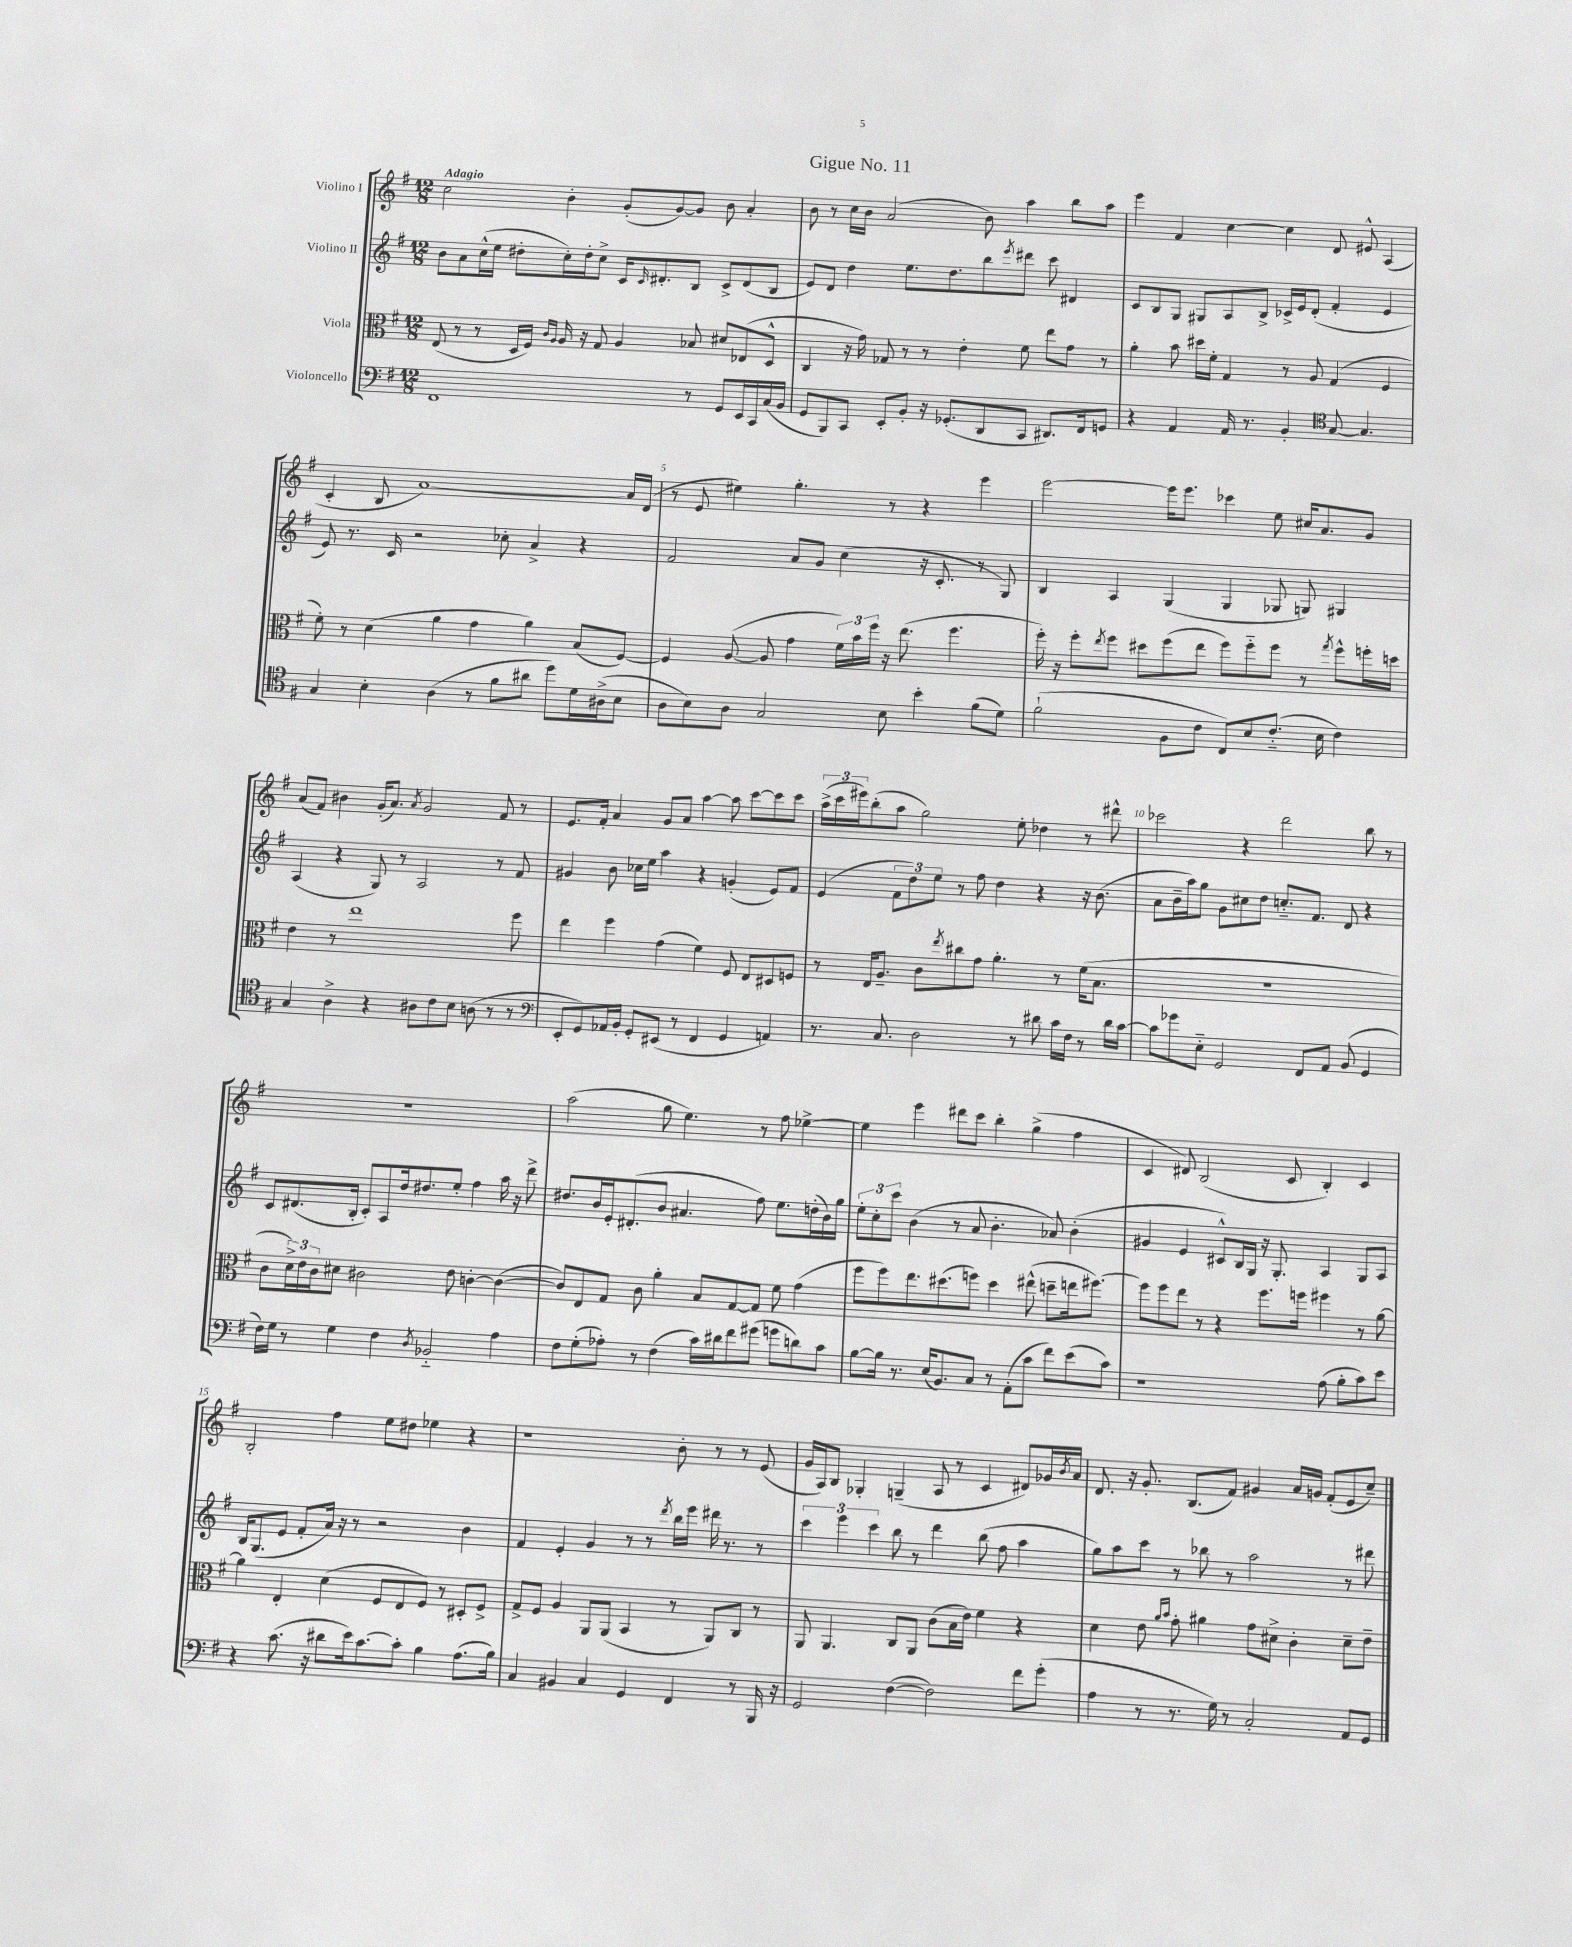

**kern	**kern	**kern	**kern
*staff4	*staff3	*staff2	*staff1
*clefF4	*clefC3	*clefG2	*clefG2
*k[f#]	*k[f#]	*k[f#]	*k[f#]
*M12/8	*M12/8	*M12/8	*M12/8
1FF#	(8E	8b	2cc
.	8r	8a	.
.	8r	(16cc^^	.
.	.	16ee	.
.	16D	8dd#'	.
.	16F#)	.	.
.	16qqc	.	.
.	16qqA	.	.
.	16A	16cc')	4b'
.	16r	16dd#'	.
.	8G	8cc^	.
.	4A	16c	(8g'
.	.	16qqc	.
.	.	8.d#'	.
.	.	.	[8g)
8r	8B-	8B	8g]
8GG	8d#	8c^	8b
16EE	(8E-	(8d#	4a'
16CC	.	.	.
(16C	8D^^	8B	.
16BB	.	.	.
=	=	=	=
8GG	4C	8e)	8b
8BBB)	.	8d	8r
8CC	16r	4dd	16cc
.	16g)	.	16b
8EE'	8G-	.	(2a
8BB'	8r	8.ee	.
16r	8r	.	.
(8.GG-'	.	8.dd	.
.	4e'	.	.
8DD	.	8bb	8b)
.	.	8qeee	.
8CC	8f#	8ddd#	4aa
8.DD#)	8ee	8ccc	.
.	8g	4d#	8bb
16FF#	.	.	.
8GG	8r	.	8aa
=	=	=	=
4r	4a'	8c	4eee
.	.	8B	.
4AA	8b	8G	4f#
.	16dd#	8G#	.
.	16f#'	.	.
16AA	4G	8A	[4cc
8.r	.	.	.
.	.	8B^	.
4BB'	8r	16c-^	4cc]
.	.	16e	.
.	8A	(8d'	.
*clefC4	*	*	*
[8G	(4G	4f#'	8d
4.G]	.	.	8e#^^
.	4F#	4e	(4A
=	=	=	=
4G	8f#')	8e)	4c'
.	8r	8.r	.
4B'	(4d	.	8B
.	.	16c	.
.	.	2r	[1a)
(4A	4a	.	.
8r	4g	.	.
8f#	.	8cc-'	.
8a#	4a)	4a^	.
8dd)	.	.	.
16d	(8B	4r	.
(16A#^	.	.	.
8B	[8F#)	.	16a]
.	.	.	(16d
=	=	=	=
8A	4F#]	2f#	8r
8B)	.	.	8e
8A	([8A	.	4ee#)
2G	8A]	.	.
.	4g	8a	4.gg'
.	.	8g	.
.	24f#)	(4cc	.
.	24b	.	.
.	24ff#	.	.
8B	16r	.	8r
.	(8.ee	.	.
4b'	.	16r	4r
.	.	8.c'	.
.	4.ff#	.	.
(8f#	.	8r	4eee
8d)	.	8G)	.
=	=	=	=
(2f#`	16ff#')	4B	[2eee
.	16r	.	.
.	8ff#'	.	.
.	8qee	.	.
.	8ff#	4A	.
.	8dd#	.	.
8F#	(8ff#	(4G	16eee]
.	.	.	8.eee
8c	8ee	.	.
8C)	8ff#)	4G	4ccc-
8B	8ff#'~	.	.
(8.c'~	8ff#	8G-	8ee
.	8r	8G)	16cc#
16B	.	.	8.a
.	8qgg	.	.
4c)	8ff#^^	4G#	.
.	16ff'	.	8g
.	16dd	.	.
=	=	=	=
4G	4e	(4A	(8a
.	.	.	8f#)
4A^	8r	4r	4b#
.	1ee	.	.
4r	.	8G)	(16g'
.	.	.	8.a)
.	.	8r	.
.	.	.	8qa
8A#	.	2A	2g
8c	.	.	.
8B	.	.	.
(8A	.	.	.
8r	.	8r	8f#
8r	8ff#	8f#	8r
=	=	=	=
*clefF4	*	*	*
8EE'	4ee	4g#	8.e
8GG)	.	.	.
.	.	.	16f#'
16AA-	4ff#	8b	4a
16BB'	.	.	.
8GG'	.	16cc-	.
.	.	16ee	.
(8EE#	(4g	4aa	8g
8r	.	.	8a
4FF#	4f#)	4r	[4aa
4GG	8F#	(4g'	8aa]
.	8E	.	[8ccc
4AA)	8D#	8e)	8ccc]
.	8F	8f#	8ccc
=	=	=	=
8.r	8r	(4e	(24aa^
.	.	.	24ccc
.	.	.	24eee#)
.	16E	.	(8bb'
8.C	8.A~	.	.
.	.	12f#	8aa
.	.	12dd)	.
2D	8c	.	2gg)
.	.	12ee	.
.	8qee	.	.
.	8cc#	8r	.
.	8g	8ff#	.
.	4.a'	4dd	.
8r	.	.	8ee'
8d#	.	4r	4dd-
16c	8r	.	.
16F#	.	.	.
8r	(16f#	16r	8r
.	8.B	(8.b	.
16d#	.	.	8ddd#^^
[16c	.	.	.
=	=	=	=
8c]	1.r	8a	2ccc-
8g-	.	16b~	.
.	.	16aa)	.
8E'~	.	8gg	.
2GG	.	8g	.
.	.	8cc#	4r
.	.	8dd	.
.	.	8.cc'~	2ddd
8FF#	.	.	.
.	.	8.f#	.
8AA	.	.	.
(8BB	.	8d	.
4GG	.	4r	8bb
.	.	.	8r
=	=	=	=
16F#)	8c	8c	1.r
16G	.	.	.
8r	24d^)	(8.d#	.
.	24e	.	.
.	24c	.	.
4G	8d#	.	.
.	.	16B'	.
.	2c#	8c')	.
4F#	.	8A	.
.	.	16dd	.
.	.	8.dd#	.
8qD	.	.	.
2BB-'~	.	.	.
.	8e	8ee'	.
.	[4c'	4ff#	.
4A	(4c_	16aa	.
.	.	16r	.
.	.	8ddd^	.
=	=	=	=
8F#	8c])	8.dd#	(2aa
(8G'	8E	.	.
.	.	16b	.
8A-')	8G	16e'	.
.	.	(8.d#'	.
8r	8c	.	.
(4F#	4a'	8b	8gg
.	.	4.a#	4.ee)
16c)	8B	.	.
16d#	.	.	.
8f#	[8G	.	.
(8g#	8G]	8ff#)	8r
8g	8f#	8.ee	8ff#
8d)	(4g	.	[4ee-^
.	.	(16dd'	.
8c	.	16b)	.
.	.	16gg	.
=	=	=	=
[8B	8ff#	12ee'	4ee-]
.	.	12cc'	.
16B]	8ff#)	.	.
.	.	12ccc	.
8.r	.	.	.
.	8.ee	(4b	4eee
(16E	.	.	.
8.BB)	(8.dd#	.	.
.	.	8r	8ddd#
8C	8ff)	8a	8ccc
8r	4dd#	4.b'	4bb'
(8AA'	.	.	.
8c	(8ee#^^	.	(4gg^
8f#)	8dd~	8a-)	.
(8e	16ee	(4b'	4ff#
.	[8.ff#)	.	.
8c)	.	.	.
=	=	=	=
1r	8ff#]	4g#	4c
.	8ff#	.	.
.	8ee	4e	8d#)
.	8r	.	(2B
.	4r	8c#^^)	.
.	.	16B	.
.	.	16G	.
.	8.ff#	16r	.
.	.	8.G'	.
.	.	.	8c
.	16ff	.	.
(8A	4ff#	4A	4B')
8B'	.	.	.
8c)	8r	8G	4c
8e	[8a	8A	.
=	=	=	=
4r	4a]	16B	2B'
.	.	(8.G	.
(8.c	4E'	8e	.
.	.	8f#'	.
16r	.	.	.
8d#	(4d	16a)	4ff#
.	.	16r	.
16e)	.	8r	.
[8.c	.	.	.
.	8F#	2r	8ee
8c']	8E	.	8dd#
4B	8F#)	.	4ee-
.	8r	.	.
(8.A	8D#'	4b	4r
.	8F#^	.	.
16B)	.	.	.
=	=	=	=
4C	8G^	4f#	1r
.	8F#	.	.
4BB#	4A	4e'	.
4C	8AA	4g	.
.	(8AA	.	.
4GG	4BB	8r	.
.	.	8r	.
.	.	8qddd	.
4FF#	8r	16bb	8b'
.	.	16eee	.
.	8AA)	16ddd#	8r
.	.	8.r	.
8r	8C	.	8r
16BBB	8r	8r	(8e
16r	.	.	.
=	=	=	=
2GG	8AA	6ccc	16g
.	.	.	16A)
.	4.AA	.	8B
.	.	6eee	.
.	.	.	4G-'
.	.	6ccc	.
([4F#	8C	8bb	(4G~
.	8AA	8r	.
2F#])	(8c	4ddd	8A
.	16B	.	8r
.	16e)	.	.
.	4f#	(8bb	4c
.	.	8ff#	.
8f#	4r	4aa	8d#)
(8g'	.	.	16g-
.	.	.	8qb
.	.	.	16a
=	=	=	=
4A	4d	8gg)	8.d
.	.	8aa	.
.	.	.	16r
8r	8e	8ccc	8.g'
.	16qqa	.	.
.	16qqb	.	.
8.r	8g'	8r	.
.	.	.	(8.B
.	4a#	8bb-	.
16G)	.	.	.
8r	.	8r	8f#)
2C'	8g	2aa	4g#
.	8d#^	.	.
.	4c'	.	16a
.	.	.	16g
.	.	.	(8f#'
8AA	8d#~	8r	8e
8GG	8e~	8ddd#	8cc~)
==	==	==	==
*-	*-	*-	*-
